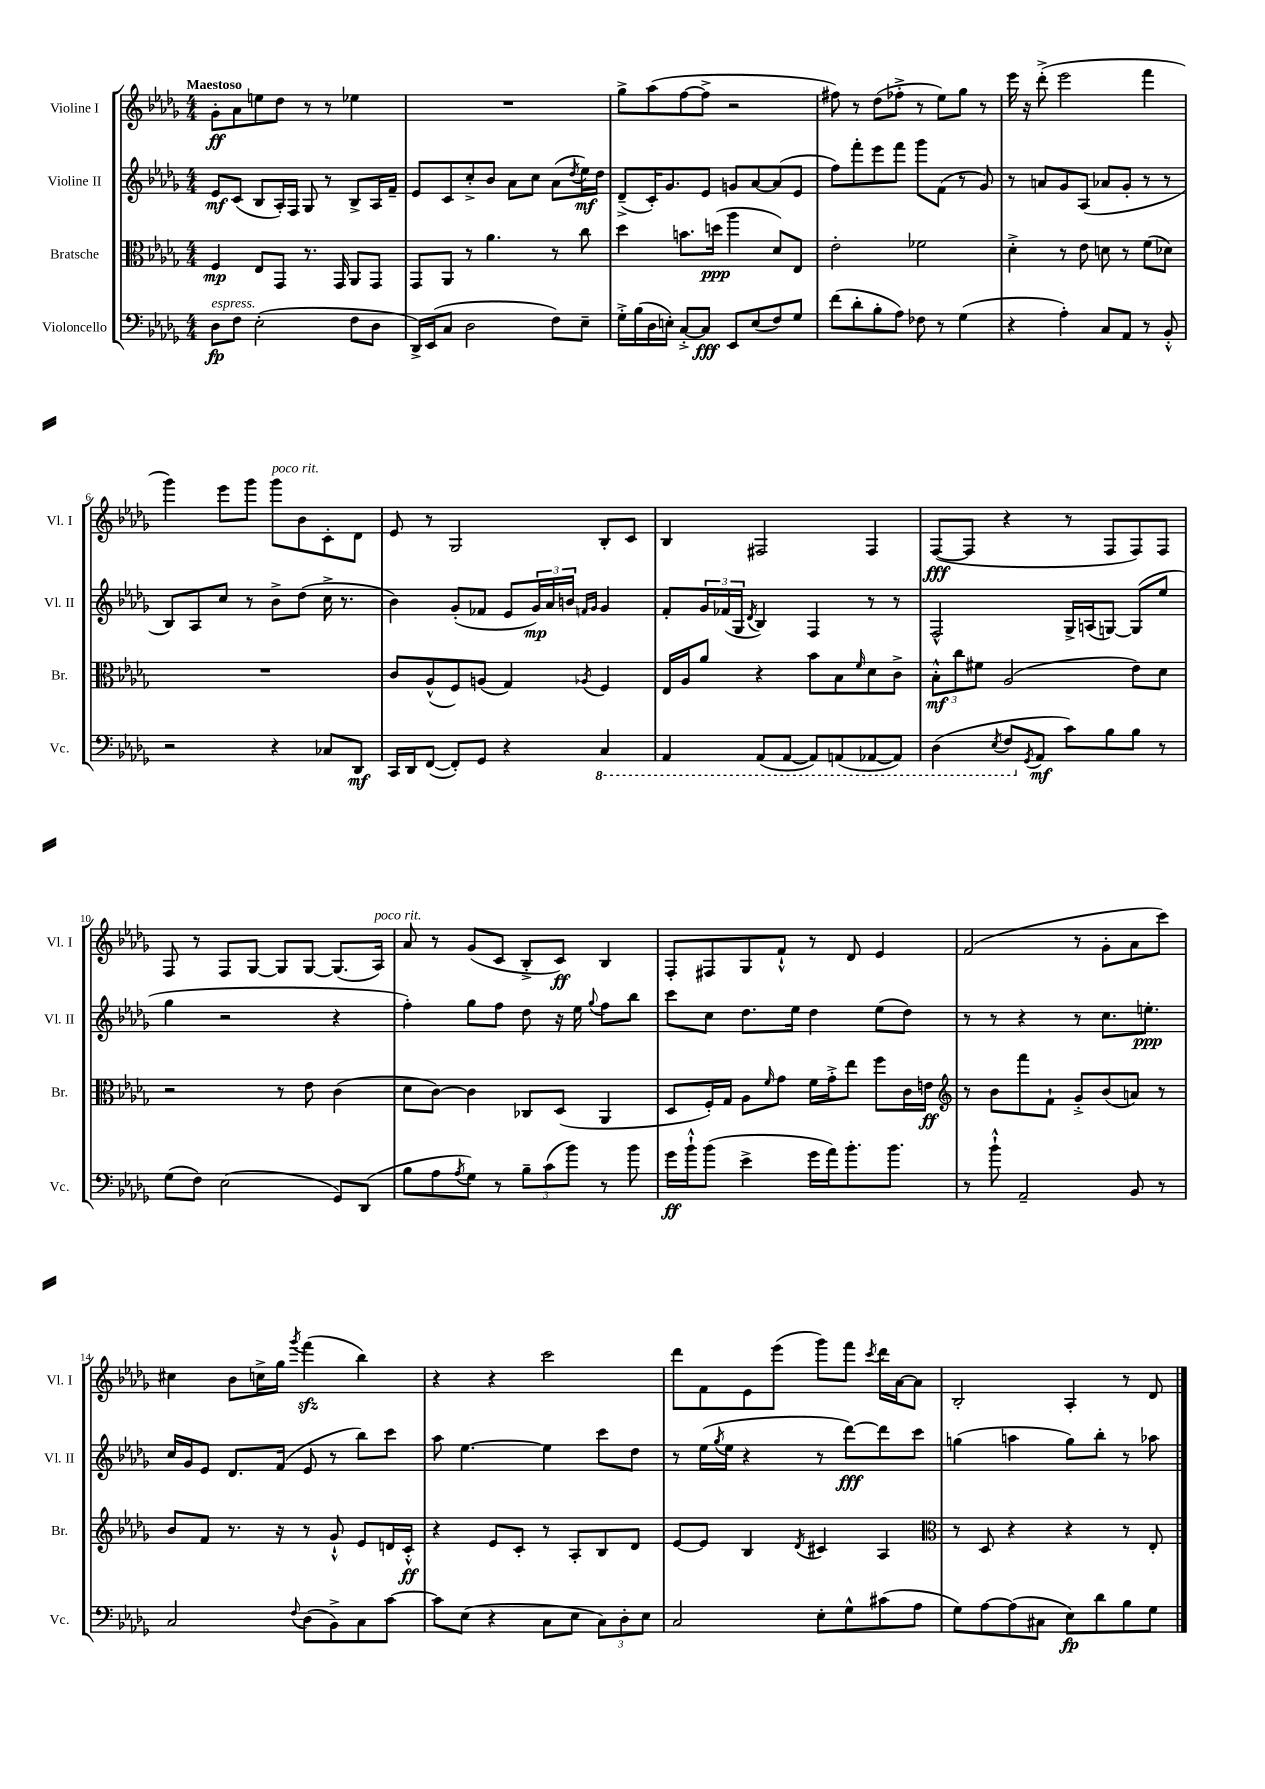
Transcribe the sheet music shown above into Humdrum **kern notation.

**kern	**kern	**kern	**kern
*staff4	*staff3	*staff2	*staff1
*clefF4	*clefC3	*clefG2	*clefG2
*k[b-e-a-d-g-]	*k[b-e-a-d-g-]	*k[b-e-a-d-g-]	*k[b-e-a-d-g-]
*M4/4	*M4/4	*M4/4	*M4/4
8D-	4F	8e-	8g-'
8F	.	(8c	8a-
(2E-'	8E-	8B-	8ee
.	8GG-	16A-')	8dd-
.	.	16F	.
.	8.r	8G-	8r
.	.	8r	8r
.	16GG-	.	.
8F	8AA-	8B-^	4ee-
8D-	8GG-	16A-	.
.	.	16f~	.
=	=	=	=
16DD-^)	8GG-	8e-	1r
(16EE-	.	.	.
8C	8AA-	8c	.
2D-	8r	8cc'^	.
.	4.a-	8b-	.
.	.	8a-	.
.	.	8cc	.
8F)	8r	(8a-	.
.	.	8qdd-	.
8E-~	8cc	16ee-)	.
.	.	16dd-	.
=	=	=	=
16G-'^	4dd-	(8d-~^	8gg-^
(16B-	.	.	.
16D-	.	16c')	(8aa-
16E')	.	8.g-	.
[8C'^	8.b	.	[8ff
8C]	.	8e-	8ff^]
.	(16dd	.	.
8EE-	4aa-	8g	2r
(8E	.	[8a-	.
8F)	8d-)	(8a-]	.
8G-	8E-	8e-	.
=	=	=	=
(8f	2e-'	8ff)	8ff#)
8d-'	.	8fff'	8r
8B-'	.	8eee-	(8dd-
8A-)	.	8fff	8ff-'^
8F-	2f-	8ggg-	8r
8r	.	(8f	8ee-)
(4G-	.	8r	8gg-
.	.	8g-)	8r
=	=	=	=
4r	4d-'^	8r	16eee-
.	.	.	16r
.	.	8a	(8ddd-'^
4A-')	8r	8g-	2eee-
.	8e-	(8A-	.
8C	8d	8a-	.
8AA-	8r	8g-'	.
8r	(8f	8r	4fff
8BB-'^^	8d-)	8r	.
=	=	=	=
2r	1r	8B-)	4ggg-)
.	.	8A-	.
.	.	8cc	8eee-
.	.	8r	8ggg-
4r	.	8b-^	8ggg-
.	.	(8dd-	8b-
8C-	.	16cc^	8c'
.	.	8.r	.
8DD-	.	.	8d-
=	=	=	=
16CC	8c	4b-)	8e-
16DD-	.	.	.
([8FF	(8A-^^	.	8r
8FF'])	8F)	(8g-'	2G-
8GG-	(8A	8f-	.
4r	4G-)	8e-	.
.	.	24g-)	.
.	.	24a-	.
.	.	24b	.
.	.	16qqf	.
.	8qA-	16qqg-	.
4CC	4F	4g-	8B-'
.	.	.	8c
=	=	=	=
4AAA-	16E-	8f'	4B-
.	16A-	.	.
.	8a-	24g-	.
.	.	(24f-	.
.	.	24G-	.
.	.	8qd-	.
(8AAA-	4r	4B-)	2F#
[8AAA-	.	.	.
8AAA-])	8b-	4F	.
(8AAA	8B-	.	.
.	16qqf	.	.
[8AAA-	8d-	8r	4F#
8AAA-])	8c^	8r	.
=	=	=	=
(4DD-	12B-'^^	2F^^	([8F
.	12cc	.	.
.	.	.	8F]
.	12f#	.	.
8qEE-	.	.	.
8FF	(2A-	.	4r
8qGG-	.	.	.
8AA-	.	.	.
8c)	.	16G-^	8r
.	.	(16A	.
8B-	.	[8G)	8F
8B-	8e-)	(8G]	8F)
8r	8d-	8ee-	8F
=	=	=	=
(8G-	2r	4gg-	8F
8F)	.	.	8r
(2E-	.	2r	8F
.	.	.	[8G-
.	8r	.	8G-]
.	8e-	.	[8G-
8GG-)	(4c	4r	(8.G-]
(8DD-	.	.	.
.	.	.	16A-)
=	=	=	=
8B-	8d-	4ff')	8a-
8A-	[8c)	.	8r
8qA-	.	.	.
8G-)	4c]	8gg-	(8g-
8r	.	8ff	8c
12B-~	8C-	8dd-	8B-'^
(12c	.	.	.
.	(8D-	16r	8c)
12b-)	.	.	.
.	.	16ee-	.
.	.	8qqgg-	.
8r	4AA-	8ff	4B-
8b-	.	8bb-	.
=	=	=	=
16g-	8D-	8ccc	8F'
16b-`^^	.	.	.
(8b-	16F')	8cc	8F#
.	16G-	.	.
4e-^	8A-	8.dd-	8G-
.	16qqf	.	.
.	8g-	.	8f`^^
.	.	16ee-	.
16g-	16f	4dd-	8r
16a-)	16g-'^	.	.
8.b-'	8ee-	.	8d-
.	8ff	(8ee-	4e-
8.b-	.	.	.
.	16c	8dd-)	.
.	16e	.	.
=	=	=	=
*	*clefG2	*	*
8r	8r	8r	(2f
8b-`^^	8b-	8r	.
2AA-~	8fff	4r	.
.	8f`	.	.
.	8g-'^	8r	8r
.	(8b-	8.cc	8g-'
8BB-	8a)	.	8a-
.	.	8.ee'	.
8r	8r	.	8ccc)
=	=	=	=
2C	8b-	16cc	4cc#
.	.	16g-	.
.	8f	8e-	.
.	8.r	8.d-	8b-
.	.	.	16cc^
.	16r	(16f	16gg-
8qqF	.	.	8qggg-
(8D-	8r	8e-	(4fff
8BB-^)	8g-`^^	8r	.
8C	8e-	8bb-)	4bb-)
[8c	16d	8ccc	.
.	16c'^^	.	.
=	=	=	=
8c]	4r	8aa-	4r
(8E-	.	[4.ee-	.
4r	8e-	.	4r
.	8c'	.	.
8C	8r	4ee-]	2ccc
8E-	8A-'	.	.
12C)	8B-	8ccc	.
12D-'	.	.	.
.	8d-	8dd-	.
12E-	.	.	.
=	=	=	=
2C	[8e-	8r	8ddd-
.	8e-]	(16ee-	8f
.	.	8qgg-	.
.	.	16ee-	.
.	4B-	4r	8e-
.	.	.	(8eee-
.	8qd-	.	.
8E-'	4c#	8r	8ggg-)
8G-^^	.	[8ddd-)	8fff
.	.	.	8qccc
(8c#	4A-	8ddd-]	16ddd-
.	.	.	[16a-
8A-	.	8ccc	8a-]
=	=	=	=
*	*clefC3	*	*
8G-)	8r	(4gg	2B-'
[8A-	8D-	.	.
(8A-]	4r	4aa	.
8C#	.	.	.
8E-)	4r	8gg)	4A-'
8d-	.	8bb-'	.
8B-	8r	8r	8r
8G-	8E-'	8aa-	8d-
==	==	==	==
*-	*-	*-	*-
